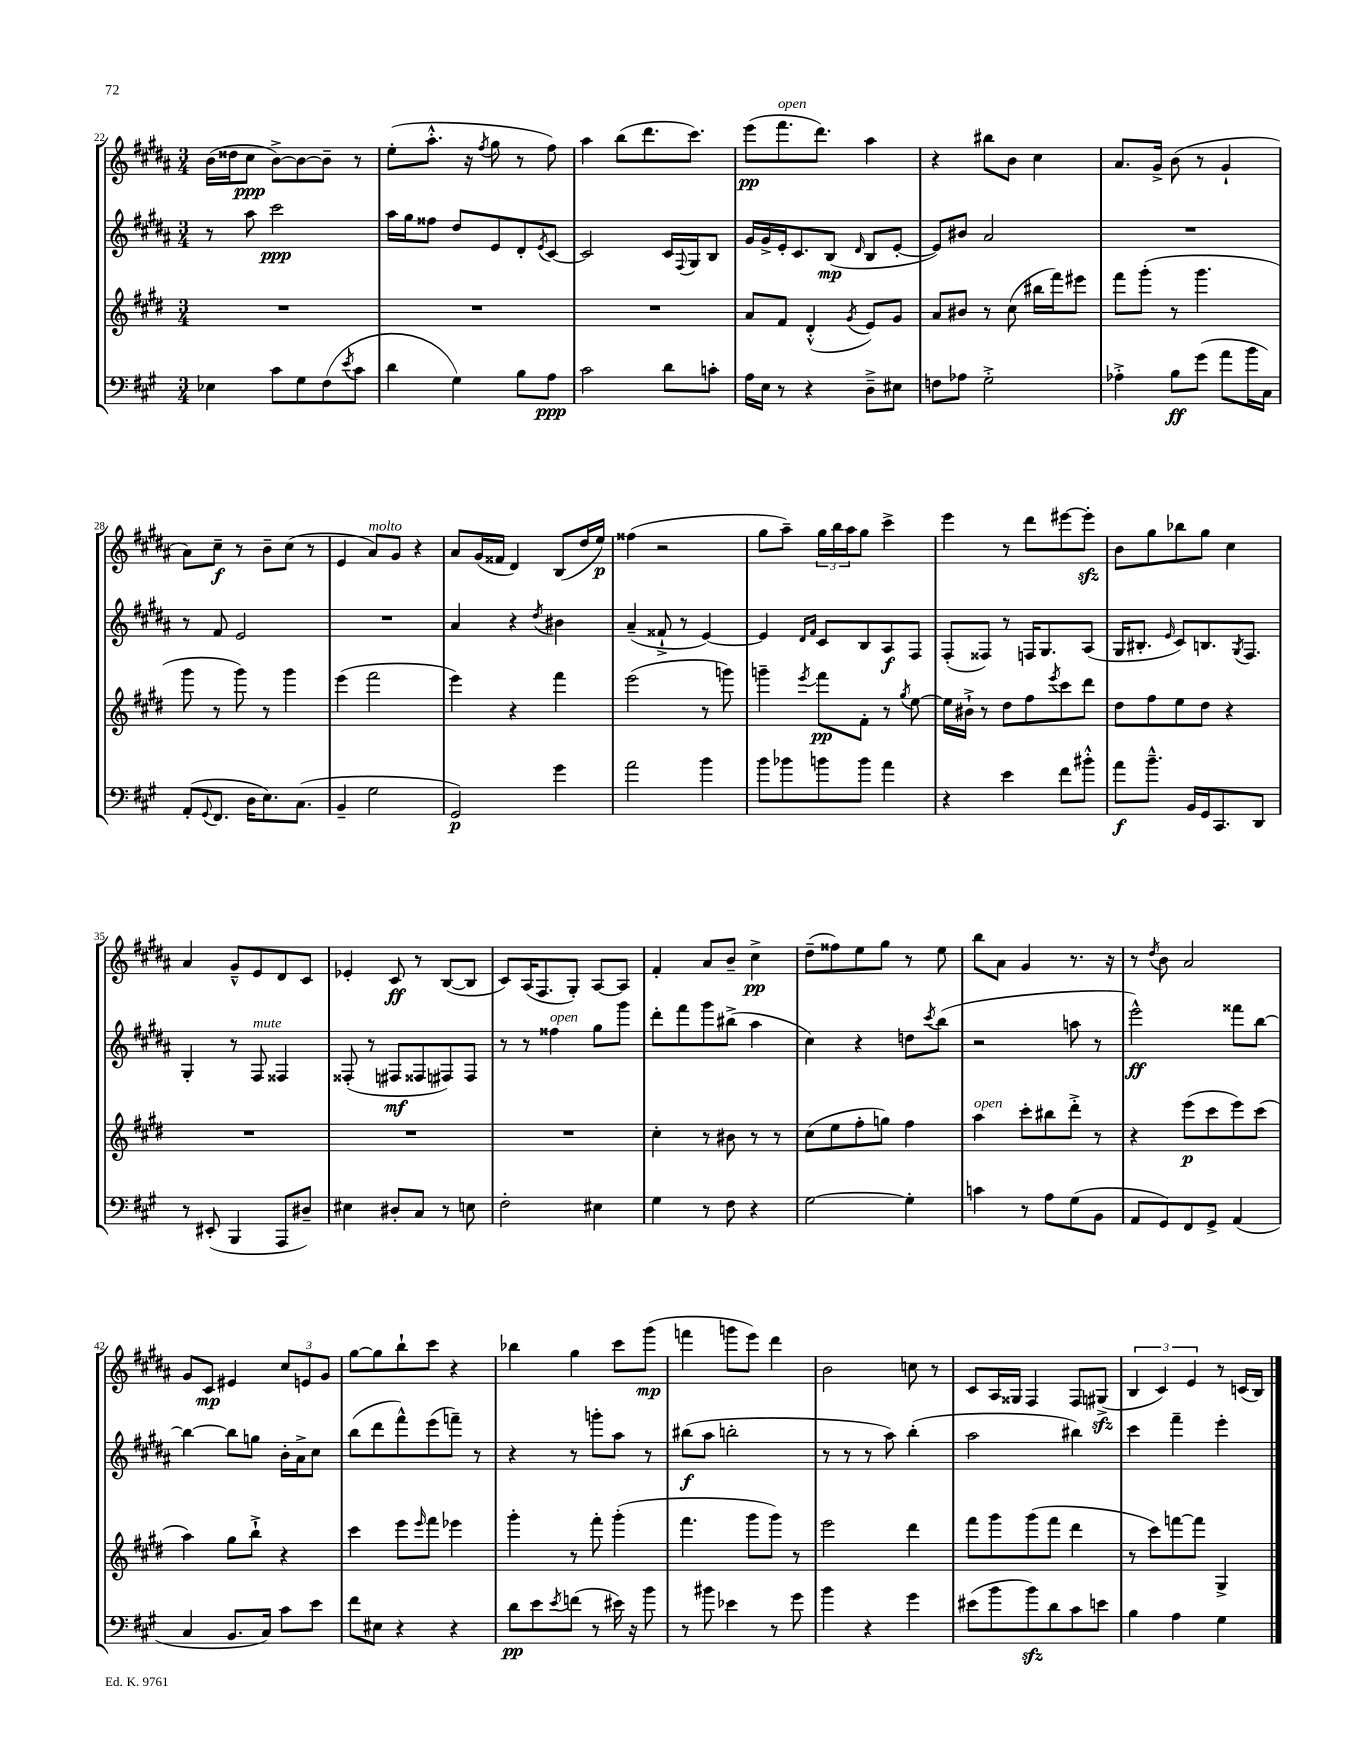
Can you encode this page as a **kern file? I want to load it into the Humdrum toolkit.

**kern	**dynam	**kern	**dynam	**kern	**dynam	**kern	**dynam
*part4	*part4	*part3	*part3	*part2	*part2	*part1	*part1
*staff4	*staff4	*staff3	*staff3	*staff2	*staff2	*staff1	*staff1
*clefF4	*	*clefG2	*	*clefG2	*	*clefG2	*
*k[f#c#g#]	*	*k[f#c#g#d#]	*	*k[f#c#g#d#a#]	*	*k[f#c#g#d#a#]	*
*M3/4	*	*M3/4	*	*M3/4	*	*M3/4	*
=22	=22	=22	=22	=22	=22	=22	=22
4E-X\	.	2.r	.	8r	.	(16b\LL	.
.	.	.	.	.	.	16dd##X\J	.
.	.	.	.	8aa#\	.	8cc#\J	ppp
8c#\L	.	.	.	2ccc#\	ppp	[8b^\L)	.
8G#\	.	.	.	.	.	8b\_	.
(8F#\	.	.	.	.	.	8b~\J]	.
8qe/	.	.	.	.	.	.	.
8c#\J	.	.	.	.	.	8r	.
=23	=23	=23	=23	=23	=23	=23	=23
4d\	.	2.r	.	16aa#\LL	.	(8ee'\L	.
.	.	.	.	16gg#\J	.	.	.
.	.	.	.	8ff##X\J	.	8.aa#'^^\J	.
4G#\)	.	.	.	8dd#/L	.	.	.
.	.	.	.	.	.	16r	.
.	.	.	.	.	.	8qff#/	.
.	.	.	.	8e/	.	8gg#\	.
8B\L	.	.	.	8d#'/	.	8r	.
.	.	.	.	8qe/	.	.	.
8A\J	ppp	.	.	[8c#/J	.	8ff#\)	.
=24	=24	=24	=24	=24	=24	=24	=24
2c#\	.	2.r	.	2c#/]	.	4aa#\	.
.	.	.	.	.	.	(8bb\L	.
.	.	.	.	.	.	8.ddd#\	.
8d\L	.	.	.	16c#/LL	.	.	.
.	.	.	.	8qqF#/	.	.	.
.	.	.	.	16G#/J	.	8.ccc#\J)	.
8cn'\J	.	.	.	8B/J	.	.	.
=25	=25	=25	=25	=25	=25	=25	=25
16A\LL	.	8a/L	.	16g#/LL	.	(8eee\L	pp
16E\JJ	.	.	.	16g#^/	.	.	.
!	!	!	!	!	!	!LO:TX:a:i:t=open	!
8r	.	8f#/J	.	16e'/J	.	8.fff#\	.
.	.	.	.	8.c#/	.	.	.
4r	.	(4d#'^^/	.	.	.	.	.
.	.	.	.	.	.	8.ddd#\J)	.
.	.	.	.	(8B/J	mp	.	.
.	.	8qg#/	.	16qqd#/	.	.	.
8D~^\L	.	8e/L)	.	8B/L	.	4aa#\	.
8E#X\J	.	8g#/J	.	[8e'/J	.	.	.
=26	=26	=26	=26	=26	=26	=26	=26
8Fn\L	.	8a/L	.	8e/L])	.	4r	.
8A-X\J	.	8b#X/J	.	8b#X/J	.	.	.
2G#'^\	.	8r	.	2a#/	.	8bb#X\L	.
.	.	(8cc#\	.	.	.	8b\J	.
.	.	16bb#X\LL	.	.	.	4cc#\	.
.	.	16fff#\J)	.	.	.	.	.
.	.	8eee#X\J	.	.	.	.	.
=27	=27	=27	=27	=27	=27	=27	=27
4A-X'^\	.	8fff#\L	.	2.r	.	8.a#/L	.
.	.	(8ggg#'\J	.	.	.	.	.
.	.	.	.	.	.	16g#^/Jk	.
8B\L	ff	8r	.	.	.	(8b\	.
(8g#\J	.	4.ggg#\	.	.	.	8r	.
8a\L	.	.	.	.	.	4g#`/	.
16b\L	.	.	.	.	.	.	.
16C#\JJ)	.	.	.	.	.	.	.
!!LO:LB:g=z
=28	=28	=28	=28	=28	=28	=28	=28
(8AA'/L	.	8ggg#\	.	8r	.	8a#\L)	.
8qqGG#/	.	.	.	.	.	.	.
8.FF#/J	.	8r	.	8f#/	.	8cc#~\J	f
.	.	8ggg#\)	.	2e/	.	8r	.
16D\KL	.	.	.	.	.	.	.
8.E\)	.	8r	.	.	.	8b~\L	.
.	.	4ggg#\	.	.	.	(8cc#\J	.
(8.C#\J	.	.	.	.	.	.	.
.	.	.	.	.	.	8r	.
=29	=29	=29	=29	=29	=29	=29	=29
4BB~/	.	(4eee\	.	2.r	.	4e/	.
!	!	!	!	!	!	!LO:TX:a:i:t=molto	!
2G#\	.	2fff#\	.	.	.	8a#/L)	.
.	.	.	.	.	.	8g#/J	.
.	.	.	.	.	.	4r	.
=30	=30	=30	=30	=30	=30	=30	=30
2GG#/)	p	4eee\)	.	4a#/	.	8a#/L	.
.	.	.	.	.	.	(16g#/L	.
.	.	.	.	.	.	16f##X/JJ	.
.	.	4r	.	4r	.	4d#/)	.
.	.	.	.	8qdd#/	.	.	.
4g#\	.	4fff#\	.	4b#X\	.	(8B/L	.
.	.	.	.	.	.	16dd#/L	.
.	.	.	.	.	.	16ee/JJ)	p
=31	=31	=31	=31	=31	=31	=31	=31
2a\	.	(2eee\	.	(4a#~/	.	(4ff##X\	.
.	.	.	.	8f##X`^/	.	2r	.
.	.	.	.	8r	.	.	.
4b\	.	8r	.	[4e/)	.	.	.
.	.	8gggn\)	.	.	.	.	.
=32	=32	=32	=32	=32	=32	=32	=32
8b\L	.	4gggn~\	.	4e/]	.	8gg#\L	.
8b-X\	.	.	.	.	.	8aa#~\J)	.
.	.	.	.	16qqd#/LL	.	.	.
.	.	8qeee/	.	16qqf#/JJ	.	.	.
8bn\	.	8fff#\L	pp	8c#/L	.	24gg#\LL	.
.	.	.	.	.	.	24bb\	.
.	.	.	.	.	.	24aa#\J	.
8b\J	.	8f#'\J	.	8B/	.	8gg#\J	.
4a\	.	8r	.	8A#/	f	4ccc#^\	.
.	.	8qgg#/	.	.	.	.	.
.	.	[8ee\	.	8F#/J	.	.	.
=33	=33	=33	=33	=33	=33	=33	=33
4r	.	16ee\LL]	.	(8F#'/L	.	4eee\	.
.	.	16b#X`^\JJ	.	.	.	.	.
.	.	8r	.	8F##X/J)	.	.	.
4e\	.	8dd#\L	.	8r	.	8r	.
.	.	8ff#\	.	16Fn/KL	.	8ddd#\L	.
.	.	.	.	8.G#/	.	.	.
.	.	8qeee/	.	.	.	.	.
8f#\L	.	8ccc#\	.	.	.	[8eee#X\	.
8b#X'^^\J	.	8ddd#\J	.	(8A#/J	.	8eee#zz'\J]	.
=34	=34	=34	=34	=34	=34	=34	=34
8a\L	f	8dd#\L	.	16G#/KL	.	8b\L	.
.	.	.	.	8.B#X'/J	.	.	.
8.b~^^\J	.	8ff#\	.	.	.	8gg#\	.
.	.	.	.	16qqe/	.	.	.
.	.	8ee\	.	8c#/L)	.	8bb-X\	.
16BB/LL	.	.	.	.	.	.	.
16GG#/J	.	8dd#\J	.	8.Bn/	.	8gg#\J	.
8.CC#/	.	.	.	.	.	.	.
.	.	4r	.	.	.	4cc#\	.
.	.	.	.	8qG#/	.	.	.
.	.	.	.	8.F#/J	.	.	.
8DD/J	.	.	.	.	.	.	.
!!LO:LB:g=z
=35	=35	=35	=35	=35	=35	=35	=35
8r	.	2.r	.	4G#'/	.	4a#/	.
(8EE#X'/	.	.	.	.	.	.	.
4BBB/	.	.	.	8r	.	8g#~^^/L	.
!	!	!	!	!LO:TX:a:i:t=mute	!	!	!
.	.	.	.	8F#/	.	8e/	.
8AAA/L	.	.	.	4F##X/	.	8d#/	.
8D#X~/J)	.	.	.	.	.	8c#/J	.
=36	=36	=36	=36	=36	=36	=36	=36
4E#X\	.	2.r	.	(8F##X'/	.	4e-X'/	.
.	.	.	.	8r	.	.	.
8D#X'/L	.	.	.	8F#X/L	mf	8c#/	ff
8C#/J	.	.	.	8F##X/	.	8r	.
8r	.	.	.	8F#X/)	.	([8B/L	.
8En\	.	.	.	8F#/J	.	8B/J]	.
=37	=37	=37	=37	=37	=37	=37	=37
2F#'\	.	2.r	.	8r	.	8c#/L)	.
.	.	.	.	8r	.	(16A#/K	.
.	.	.	.	.	.	8.F#/	.
!	!	!	!	!LO:TX:a:i:t=open	!	!	!
.	.	.	.	4ff##X\	.	.	.
.	.	.	.	.	.	8G#'/J)	.
4E#X\	.	.	.	8gg#\L	.	[8A#/L	.
.	.	.	.	8ggg#\J	.	8A#/J]	.
=38	=38	=38	=38	=38	=38	=38	=38
4G#\	.	4cc#'\	.	8ddd#'\L	.	4f#'/	.
.	.	.	.	8fff#\	.	.	.
8r	.	8r	.	8ggg#\	.	8a#/L	.
8F#\	.	8b#X\	.	(8bb#X^\J	.	8b~/J	.
4r	.	8r	.	4aa#\	.	4cc#^\	pp
.	.	8r	.	.	.	.	.
=39	=39	=39	=39	=39	=39	=39	=39
[2G#\	.	(8cc#\L	.	4cc#\)	.	(8dd#~\L	.
.	.	8ee\	.	.	.	8ff##X\)	.
.	.	8ff#'\	.	4r	.	8ee\	.
.	.	8ggn\J)	.	.	.	8gg#\J	.
4G#'\]	.	4ff#\	.	8ddn\L	.	8r	.
.	.	.	.	8qccc#/	.	.	.
.	.	.	.	(8bb\J	.	8ee\	.
=40	=40	=40	=40	=40	=40	=40	=40
!	!	!LO:TX:a:i:t=open	!	!	!	!	!
4cn\	.	4aa\	.	2r	.	8bb\L	.
.	.	.	.	.	.	8a#\J	.
8r	.	8ccc#'\L	.	.	.	4g#/	.
8A\L	.	8bb#X\	.	.	.	.	.
(8G#\	.	8ddd#'^\J	.	8aan\	.	8.r	.
8BB\J	.	8r	.	8r	.	.	.
.	.	.	.	.	.	16r	.
=41	=41	=41	=41	=41	=41	=41	=41
8AA/L	.	4r	.	2eee^^\)	ff	8r	.
.	.	.	.	.	.	8qdd#/	.
8GG#/)	.	.	.	.	.	8b\	.
8FF#/	.	(8eee\L	p	.	.	2a#/	.
8GG#^/J	.	8ccc#\	.	.	.	.	.
(4AA/	.	8eee\)	.	8fff##X\L	.	.	.
.	.	(8ccc#\J	.	[8bb\J	.	.	.
!!LO:LB:g=z
=42	=42	=42	=42	=42	=42	=42	=42
4C#/	.	4aa\)	.	4bb\_	.	8g#/L	.
.	.	.	.	.	.	8c#/J	mp
8.BB/L	.	8gg#\L	.	8bb\L]	.	4e#X/	.
.	.	8bb`^\J	.	8ggn\J	.	.	.
16C#/Jk)	.	.	.	.	.	.	.
8c#\L	.	4r	.	16b'\LL	.	12cc#/L	.
.	.	.	.	16a#^\J	.	.	.
.	.	.	.	.	.	12en/	.
8e\J	.	.	.	8cc#\J	.	.	.
.	.	.	.	.	.	12g#/J	.
=43	=43	=43	=43	=43	=43	=43	=43
8f#\L	.	4ccc#\	.	(8bb\L	.	[8gg#\L	.
8E#X\J	.	.	.	8ddd#\	.	8gg#\]	.
4r	.	8eee\L	.	8fff#^^\)	.	8bb`\	.
.	.	16qqeee/	.	.	.	.	.
.	.	8fff#\J	.	(8eee\	.	8ccc#\J	.
4r	.	4eee-X\	.	8fffn~\J)	.	4r	.
.	.	.	.	8r	.	.	.
=44	=44	=44	=44	=44	=44	=44	=44
8d\L	pp	4ggg#'\	.	4r	.	4bb-X\	.
8e\	.	.	.	.	.	.	.
8qe/	.	.	.	.	.	.	.
(8fn\J	.	8r	.	8r	.	4gg#\	.
8r	.	8fff#'\	.	8gggn'\L	.	.	.
16e#X\)	.	(4ggg#'\	.	8aa#\J	.	8ccc#\L	.
16r	.	.	.	.	.	.	.
8b\	.	.	.	8r	.	(8ggg#\J	mp
=45	=45	=45	=45	=45	=45	=45	=45
8r	.	4.fff#\	.	(8bb#X\L	f	4fffn\	.
8b#X\	.	.	.	8aa#\J	.	.	.
4e-X\	.	.	.	2bbn'\	.	8gggn\L	.
.	.	8ggg#\L	.	.	.	8eee\J)	.
8r	.	8ggg#\J)	.	.	.	4ddd#\	.
8g#\	.	8r	.	.	.	.	.
=46	=46	=46	=46	=46	=46	=46	=46
4b\	.	2eee\	.	8r	.	2b\	.
.	.	.	.	8r	.	.	.
4r	.	.	.	8r	.	.	.
.	.	.	.	8aa#\)	.	.	.
4g#\	.	4ddd#\	.	(4bb'\	.	8ccn\	.
.	.	.	.	.	.	8r	.
=47	=47	=47	=47	=47	=47	=47	=47
(8e#X\L	.	8fff#\L	.	2aa#\	.	8c#/L	.
8b\	.	8ggg#\	.	.	.	16A#/L	.
.	.	.	.	.	.	16G##X/JJ	.
8bzz\)	.	(8ggg#\	.	.	.	4F#/	.
8d\	.	8fff#\J	.	.	.	.	.
8c#\	.	4ddd#\	.	4bb#X\)	.	8F#/L	.
8en\J	.	.	.	.	.	(8G#Xzz^/J	.
=48	=48	=48	=48	=48	=48	=48	=48
4B\	.	8r	.	4ccc#\	.	6B/	.
.	.	8ccc#\L)	.	.	.	.	.
.	.	.	.	.	.	6c#/)	.
4A\	.	[8fffn\	.	4fff#~\	.	.	.
.	.	.	.	.	.	6e/	.
.	.	8fff\J]	.	.	.	.	.
4G#\	.	4G#^/	.	4eee'\	.	8r	.
.	.	.	.	.	.	(16cn/LL	.
.	.	.	.	.	.	16B/JJ)	.
==	==	==	==	==	==	==	==
*-	*-	*-	*-	*-	*-	*-	*-
